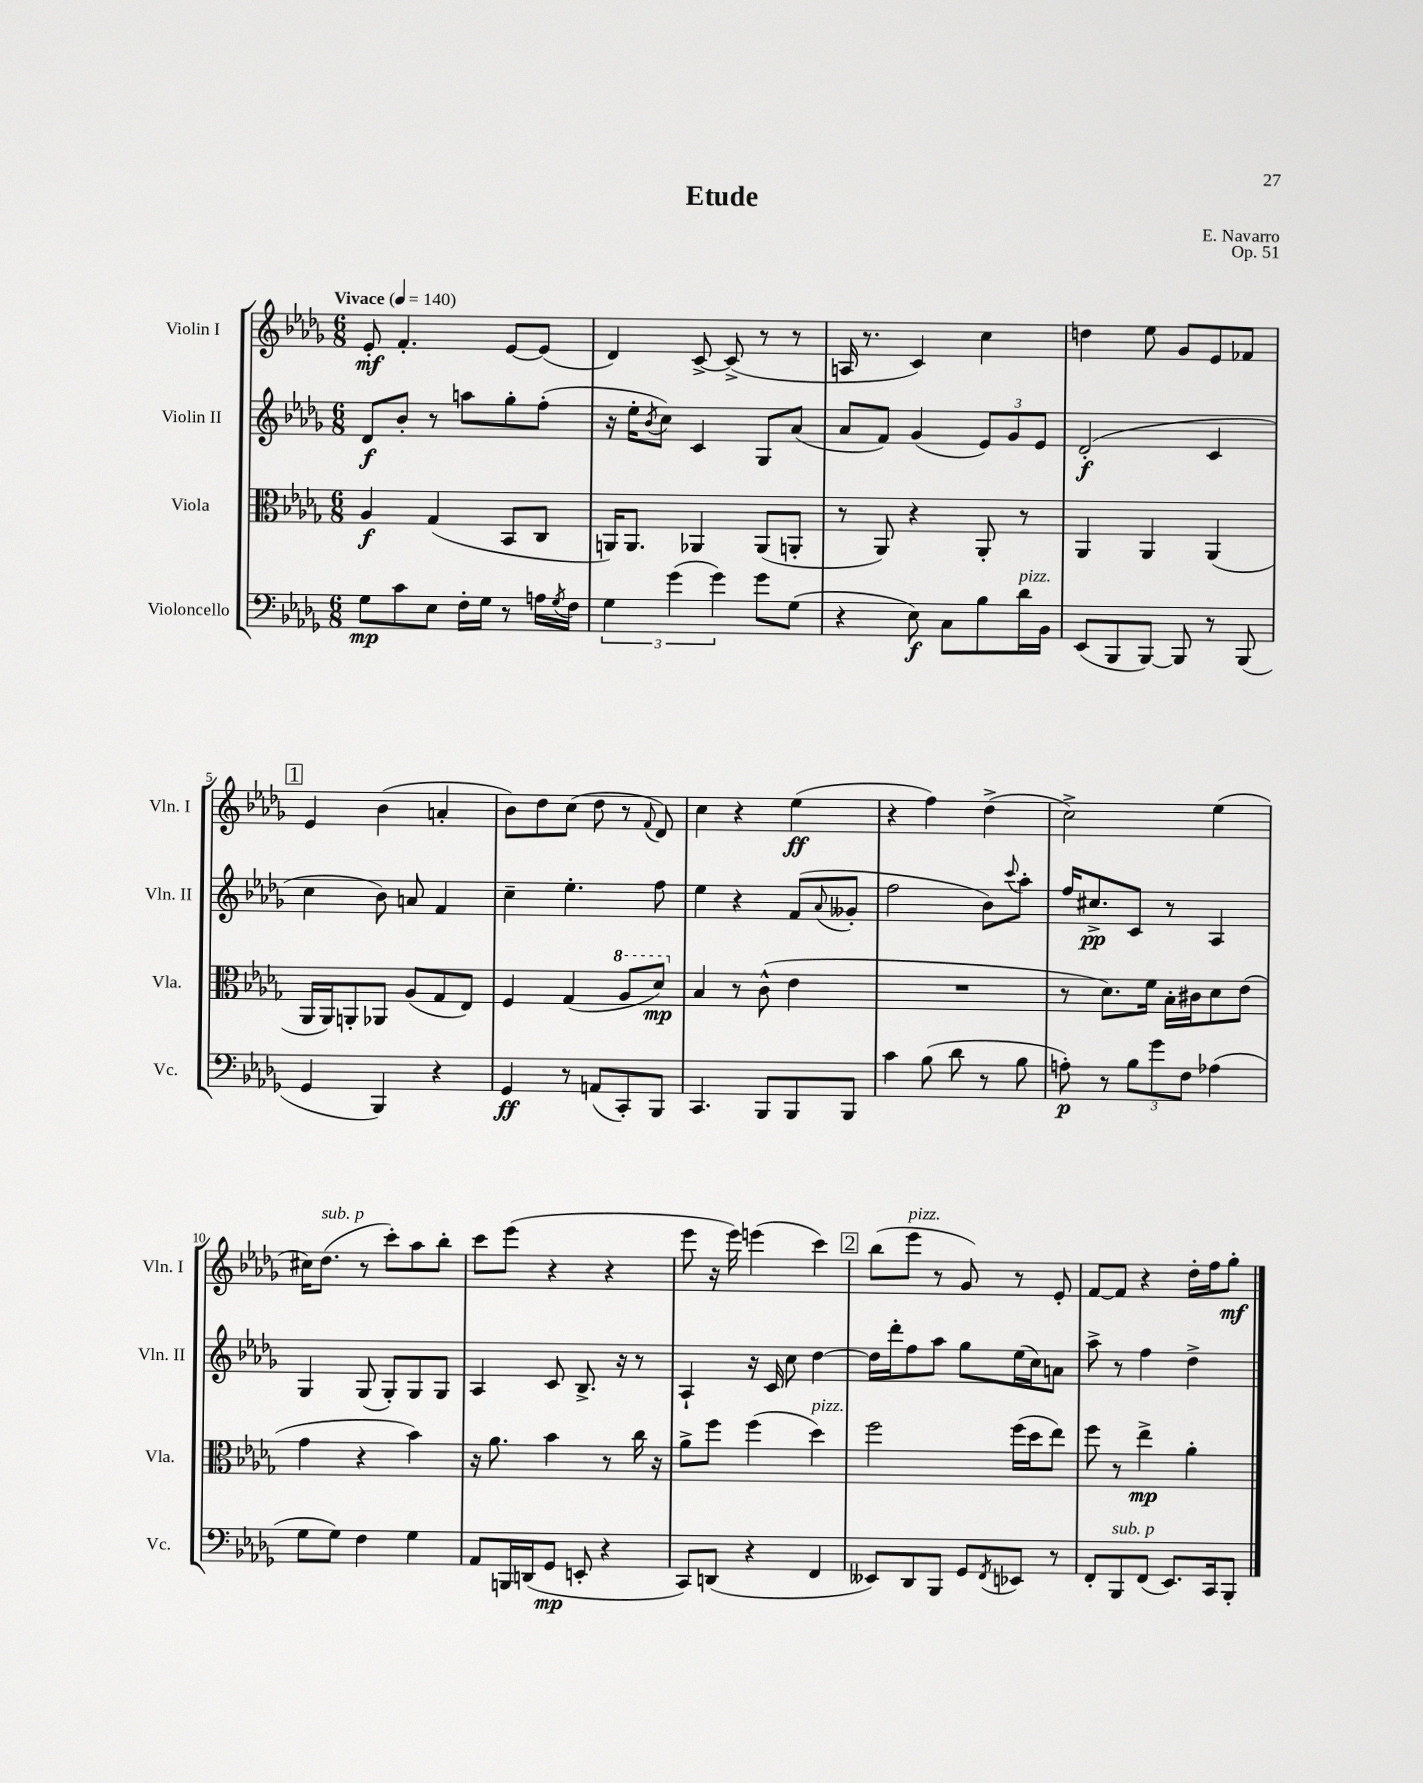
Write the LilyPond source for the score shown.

\header { title = "Etude" composer = "E. Navarro" opus = "Op. 51" }
<<
\new StaffGroup <<
\new Staff = "s0" \with { instrumentName = "Violin I" shortInstrumentName = "Vln. I" } {
    \clef treble \key des \major \numericTimeSignature \time 6/8 \tempo "Vivace" 4 = 140
    ees'8-.\mf f'4.-. ees'8~ ees'8( |
    des'4) c'8~-> c'8->( r8 r8 |
    a16 r8. c'4) c''4 |
    d''4 ees''8 ges'8 ees'8 fes'8 |
    \mark \markup { \box "1" } ees'4 bes'4( a'4-. |
    bes'8) des''8 c''8( des''8 r8 \appoggiatura { f'8 } des'8) |
    c''4 r4 ees''4\ff( |
    r4 f''4) des''4->( |
    c''2->) ees''4( |
    cis''16) des''8.^\markup { \italic "sub. p" }( r8 c'''8-.) aes''8 bes''8-. |
    c'''8 ees'''8( r4 r4 |
    ees'''8 r16 ees'''16) e'''4( c'''4) |
    \mark \markup { \box "2" } bes''8( ees'''8^\markup { \italic "pizz." } r8 ges'8) r8 ees'8-. |
    f'8~ f'8 r4 des''16-. f''16 ges''8-.\mf \bar "|." |
}
\new Staff = "s1" \with { instrumentName = "Violin II" shortInstrumentName = "Vln. II" } {
    \clef treble \key des \major \numericTimeSignature \time 6/8
    des'8\f bes'8-. r8 a''8 ges''8-. f''8-.( |
    r16 ees''16-. \acciaccatura { bes'8 } c''8) c'4 ges8 aes'8( |
    aes'8 f'8) ges'4( \tuplet 3/2 { ees'8) ges'8 ees'8 } |
    des'2-.\f( c'4 |
    \mark \markup { \box "1" } c''4 bes'8) a'8 f'4 |
    c''4-- ees''4.-. f''8 |
    ees''4 r4 f'8( \appoggiatura { aes'8 } geses'8-. |
    f''2 bes'8) \appoggiatura { c'''8 } aes''8-. |
    f''16 cis''8.->\pp c'8 r8 aes4 |
    ges4 ges8( ges8-.) ges8 ges8 |
    aes4 c'8 bes8.-> r16 r8 |
    aes4-! r16 c'16 c''8 des''4~ |
    \mark \markup { \box "2" } des''16 des'''16-. f''8 aes''8 ges''8 ees''16( c''16) a'8 |
    aes''8-> r8 f''4 des''4-> \bar "|." |
}
\new Staff = "s2" \with { instrumentName = "Viola" shortInstrumentName = "Vla." } {
    \clef alto \key des \major \numericTimeSignature \time 6/8
    aes4\f ges4( bes,8 c8 |
    a,16) a,8. aes,4 aes,8( a,8-. |
    r8 aes,8) r4 aes,8-. r8 |
    aes,4 aes,4 aes,4( |
    \mark \markup { \box "1" } aes,16 aes,16) a,8-. aes,8 aes8( ges8 ees8) |
    f4 ges4( \ottava #1 aes'8 des''8\mp) \ottava #0 |
    bes4 r8 c'8-^( ees'4 |
    R2. |
    r8 des'8.) f'16 bes16-. cis'16 des'8 ees'8( |
    ges'4 r4 bes'4) |
    r16 aes'8. bes'4 r8 c''16 r16 |
    aes'8-> f''8 f''4( des''4^\markup { \italic "pizz." }) |
    \mark \markup { \box "2" } f''2 f''16( des''16 ees''8) |
    f''8 r8 ees''4->\mp aes'4-. \bar "|." |
}
\new Staff = "s3" \with { instrumentName = "Violoncello" shortInstrumentName = "Vc." } {
    \clef bass \key des \major \numericTimeSignature \time 6/8
    ges8\mp c'8 ees8 f16-. ges16 r8 a16 \acciaccatura { ges8 } f16 |
    \tuplet 3/2 { ges4 ges'4( ges'4) } ges'8 ges8( |
    r4 ees8\f) c8 bes8 des'16^\markup { \italic "pizz." } bes,16 |
    ees,8( bes,,8 bes,,8~) bes,,8 r8 bes,,8( |
    \mark \markup { \box "1" } ges,4 bes,,4) r4 |
    ges,4\ff r8 a,8( c,8-.) bes,,8 |
    c,4. bes,,8 bes,,8 bes,,8 |
    c'4 bes8( des'8 r8 bes8 |
    a8-.\p) r8 \tuplet 3/2 { bes8 ges'8 f8 } aes4( |
    ges8 ges8) f4 ges4 |
    aes,8 b,,16 d,16( ges,8\mp e,8-. r4 |
    c,8) d,8( r4 f,4 |
    \mark \markup { \box "2" } eeses,8) des,8 bes,,8 ges,8 \acciaccatura { f,8 } ees,8 r8 |
    f,8-. bes,,8^\markup { \italic "sub. p" } f,8( ees,8.) c,16 bes,,8-. \bar "|." |
}
>>
>>
